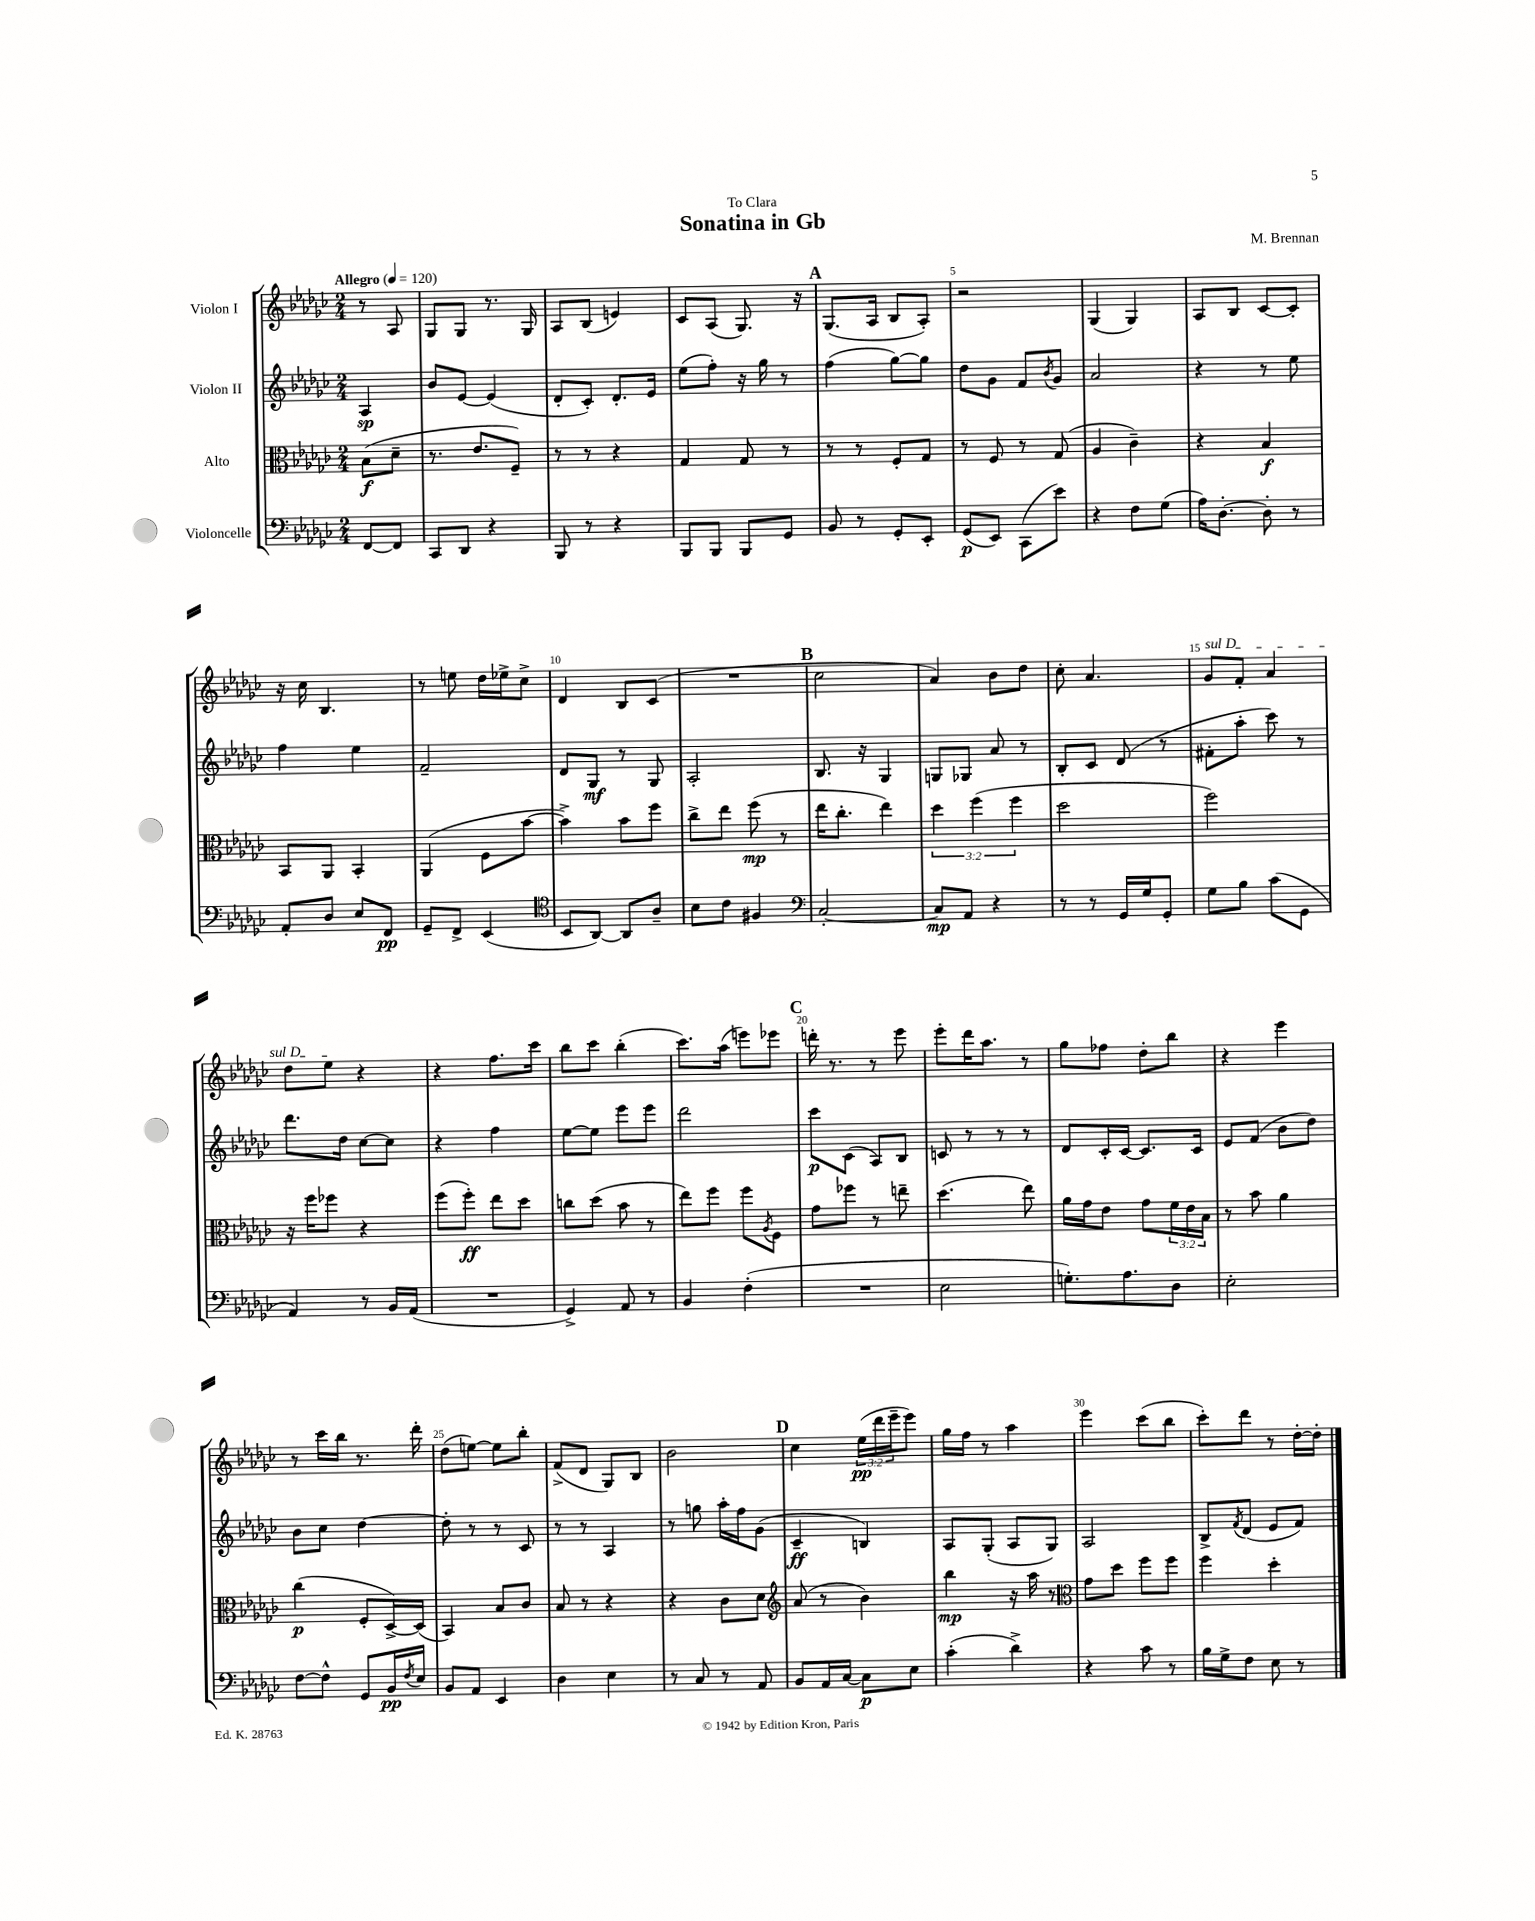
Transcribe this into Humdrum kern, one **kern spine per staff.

**kern	**dynam	**kern	**dynam	**kern	**dynam	**kern	**dynam
*part4	*part4	*part3	*part3	*part2	*part2	*part1	*part1
*staff4	*staff4	*staff3	*staff3	*staff2	*staff2	*staff1	*staff1
*I"Violoncelle	*	*I"Alto	*	*I"Violon II	*	*I"Violon I	*
*clefF4	*	*clefC3	*	*clefG2	*	*clefG2	*
*k[b-e-a-d-g-c-]	*	*k[b-e-a-d-g-c-]	*	*k[b-e-a-d-g-c-]	*	*k[b-e-a-d-g-c-]	*
*M2/4	*	*M2/4	*	*M2/4	*	*M2/4	*
*MM120	*	*MM120	*	*MM120	*	*MM120	*
=	=	=	=	=	=	=	=
!	!	!	!	!	!	!LO:TX:a:B:t=Allegro	!
[8FF/L	.	(8B-\L	f	4A-/	sp	8r	.
8FF/J]	.	8d-~\J	.	.	.	8A-/	.
=1	=1	=1	=1	=1	=1	=1	=1
8CC-/L	.	8.r	.	8b-/L	.	8G-/L	.
8DD-/J	.	.	.	[8e-/J	.	8G-/J	.
.	.	8.e-/L	.	.	.	.	.
4r	.	.	.	(4e-/]	.	8.r	.
.	.	8F~/J)	.	.	.	.	.
.	.	.	.	.	.	16G-/	.
=2	=2	=2	=2	=2	=2	=2	=2
8BBB-/	.	8r	.	8d-'/L	.	8A-/L	.
8r	.	8r	.	8c-'/J)	.	(8B-/J	.
4r	.	4r	.	8.d-'/L	.	4en/)	.
.	.	.	.	16e-/Jk	.	.	.
=3	=3	=3	=3	=3	=3	=3	=3
8BBB-/L	.	4G-/	.	(8ee-\L	.	8c-/L	.
8BBB-/J	.	.	.	8ff'\J)	.	(8A-/J	.
8BBB-/L	.	8G-/	.	16r	.	8.G-/)	.
.	.	.	.	16gg-\	.	.	.
8GG-/J	.	8r	.	8r	.	.	.
.	.	.	.	.	.	16r	.
!!LO:REH:place=s1:t=A
=4	=4	=4	=4	=4	=4	=4	=4
8BB-/	.	8r	.	(4ff\	.	(8.G-/L	.
8r	.	8r	.	.	.	.	.
.	.	.	.	.	.	16A-/Jk	.
8GG-'/L	.	8F'/L	.	[8gg-\L)	.	8B-/L	.
8EE-'/J	.	8G-/J	.	8gg-\J]	.	8A-'/J)	.
=5	=5	=5	=5	=5	=5	=5	=5
(8GG-/L	p	8r	.	8dd-\L	.	2r	.
8EE-/J)	.	8F/	.	8g-\J	.	.	.
(8CC-\L	.	8r	.	8f/L	.	.	.
.	.	.	.	8qb-/	.	.	.
8e-\J)	.	(8G-/	.	8g-/J	.	.	.
=6	=6	=6	=6	=6	=6	=6	=6
4r	.	4A-/	.	2a-/	.	(4G-/	.
8F\L	.	4c-~\)	.	.	.	4G-/)	.
(8G-\J	.	.	.	.	.	.	.
=7	=7	=7	=7	=7	=7	=7	=7
16A-\KL)	.	4r	.	4r	.	8A-/L	.
[8.D-'\J	.	.	.	.	.	.	.
.	.	.	.	.	.	8B-/J	.
8D-'\]	.	4B-/	f	8r	.	[8c-/L	.
8r	.	.	.	8ee-\	.	8c-'/J]	.
!!LO:LB:g=z
=8	=8	=8	=8	=8	=8	=8	=8
8AA-'/L	.	8BB-/L	.	4ff\	.	16r	.
.	.	.	.	.	.	16cc-\	.
8D-/J	.	8AA-/J	.	.	.	4.B-/	.
8E-/L	.	4BB-'/	.	4ee-\	.	.	.
8FF/J	pp	.	.	.	.	.	.
=9	=9	=9	=9	=9	=9	=9	=9
8GG-~/L	.	(4AA-/	.	2f~/	.	8r	.
8FF^/J	.	.	.	.	.	8een\	.
(4EE-/	.	8F\L	.	.	.	16dd-\LL	.
.	.	.	.	.	.	16ee-X^\J	.
.	.	[8b-\J	.	.	.	8cc-^\J	.
=10	=10	=10	=10	=10	=10	=10	=10
*clefC4	*	*	*	*	*	*	*
8BB-/L	.	4b-^\])	.	8d-/L	.	4d-/	.
[8AA-/J)	.	.	.	8G-/J	mf	.	.
8AA-/L]	.	8b-\L	.	8r	.	8B-/L	.
8A-~/J	.	8ff\J	.	8G-/	.	(8c-/J	.
=11	=11	=11	=11	=11	=11	=11	=11
8B-\L	.	8cc-^\L	.	2A-'/	.	2r	.
8c-\J	.	8ee-\J	.	.	.	.	.
4F#X/	.	(8ff\	mp	.	.	.	.
.	.	8r	.	.	.	.	.
!!LO:REH:place=s1:t=B
=12	=12	=12	=12	=12	=12	=12	=12
*clefF4	*	*	*	*	*	*	*
[2C-'/	.	16ee-\KL	.	8.B-/	.	2cc-\	.
.	.	8.cc-'\J	.	.	.	.	.
.	.	.	.	16r	.	.	.
.	.	4ee-\)	.	4G-/	.	.	.
=13	=13	=13	=13	=13	=13	=13	=13
8C-/L]	mp	6dd-\	.	8Gn/L	.	4a-/)	.
8AA-/J	.	.	.	8G-X/J	.	.	.
.	.	(6ff\	.	.	.	.	.
4r	.	.	.	8a-/	.	8b-\L	.
.	.	6ff\	.	.	.	.	.
.	.	.	.	8r	.	8dd-\J	.
=14	=14	=14	=14	=14	=14	=14	=14
8r	.	2dd-\	.	8B-'/L	.	8cc-'\	.
8r	.	.	.	8c-/J	.	4.a-/	.
16GG-/LL	.	.	.	(8d-/	.	.	.
16G-/J	.	.	.	.	.	.	.
8GG-'/J	.	.	.	8r	.	.	.
=15	=15	=15	=15	=15	=15	=15	=15
!	!	!	!	!	!	!LO:TX:a:i:t=sul D	!
8G-\L	.	2ff\)	.	8f#X'\L	.	8g-/L	.
8B-\J	.	.	.	8aa-'\J	.	8f'/J	.
(8c-\L	.	.	.	8ccc-\)	.	4a-/	.
8GG-\J	.	.	.	8r	.	.	.
!!LO:LB:g=z
=16	=16	=16	=16	=16	=16	=16	=16
4AA-/)	.	16r	.	8.ddd-\L	.	8dd-\L	.
.	.	16ff\KL	.	.	.	.	.
.	.	8ff-X\J	.	.	.	8ee-\J	.
.	.	.	.	16dd-\Jk	.	.	.
8r	.	4r	.	[8cc-\L	.	4r	.
16BB-/LL	.	.	.	8cc-\J]	.	.	.
(16AA-/JJ	.	.	.	.	.	.	.
=17	=17	=17	=17	=17	=17	=17	=17
2r	.	(8ff\L	.	4r	.	4r	.
.	.	8ff'\J)	ff	.	.	.	.
.	.	8ee-\L	.	4ff\	.	8.ff\L	.
.	.	8dd-\J	.	.	.	.	.
.	.	.	.	.	.	16ccc-\Jk	.
=18	=18	=18	=18	=18	=18	=18	=18
4GG-^/)	.	8ccn\L	.	[8ee-\L	.	8bb-\L	.
.	.	(8dd-\J	.	8ee-\J]	.	8ccc-\J	.
8AA-/	.	8b-\	.	8eee-\L	.	(4bb-'\	.
8r	.	8r	.	8eee-\J	.	.	.
=19	=19	=19	=19	=19	=19	=19	=19
4BB-/	.	8ee-\L)	.	2ddd-\	.	8.ccc-\L)	.
.	.	8ff\J	.	.	.	.	.
.	.	.	.	.	.	(16aa-\Jk	.
(4F'\	.	8ff\L	.	.	.	8eeen\L)	.
.	.	8qA-/	.	.	.	.	.
.	.	8F\J	.	.	.	8eee-X\J	.
!!LO:REH:place=s1:t=C
=20	=20	=20	=20	=20	=20	=20	=20
2r	.	8g-\L	.	8ccc-\L	p	16dddn'\	.
.	.	.	.	.	.	8.r	.
.	.	8ff-X\J	.	(8c-\J	.	.	.
.	.	8r	.	8A-/L)	.	8r	.
.	.	8een~\	.	8B-/J	.	8eee-\	.
=21	=21	=21	=21	=21	=21	=21	=21
2E-\	.	(4.dd-\	.	8cn/	.	8eee-'\L	.
.	.	.	.	8r	.	16ddd-\K	.
.	.	.	.	.	.	8.aa-\J	.
.	.	.	.	8r	.	.	.
.	.	8ee-\)	.	8r	.	8r	.
=22	=22	=22	=22	=22	=22	=22	=22
8.Gn'\L)	.	16a-\LL	.	8d-/L	.	8gg-\L	.
.	.	16g-\J	.	.	.	.	.
.	.	8e-\J	.	16c-'/L	.	8ff-X\J	.
8.A-\	.	.	.	[16c-/JJ	.	.	.
.	.	8g-\L	.	8.c-/L]	.	8dd-'\L	.
8D-\J	.	24f\L	.	.	.	8bb-\J	.
.	.	24e-\	.	.	.	.	.
.	.	.	.	16c-/Jk	.	.	.
.	.	24B-\JJ	.	.	.	.	.
=23	=23	=23	=23	=23	=23	=23	=23
2E-'\	.	8r	.	8e-/L	.	4r	.
.	.	8b-\	.	(8f/J	.	.	.
.	.	4a-\	.	8b-\L	.	4eee-\	.
.	.	.	.	8dd-\J)	.	.	.
!!LO:LB:g=z
=24	=24	=24	=24	=24	=24	=24	=24
[8F\L	.	(4cc-\	p	8b-\L	.	8r	.
8F^^\J]	.	.	.	8cc-\J	.	16ccc-\LL	.
.	.	.	.	.	.	16bb-\JJ	.
8GG-/L	.	8F'/L	.	[4dd-\	.	8.r	.
16BB-/L	pp	[16D-^/L)	.	.	.	.	.
8qF/	.	.	.	.	.	.	.
16E-/JJ	.	(16D-/JJ]	.	.	.	16ddd-'\	.
=25	=25	=25	=25	=25	=25	=25	=25
8BB-/L	.	4BB-/)	.	8dd-'\]	.	(8dd-\L	.
8AA-/J	.	.	.	8r	.	[8een\J)	.
4EE-/	.	8B-/L	.	8r	.	8ee\L]	.
.	.	8c-/J	.	8c-/	.	8bb-'\J	.
=26	=26	=26	=26	=26	=26	=26	=26
4D-\	.	8B-/	.	8r	.	(8f^/L	.
.	.	8r	.	8r	.	8d-/J	.
4E-\	.	4r	.	4A-/	.	8G-/L)	.
.	.	.	.	.	.	8B-/J	.
=27	=27	=27	=27	=27	=27	=27	=27
8r	.	4r	.	8r	.	2b-\	.
8C-/	.	.	.	8ggn\	.	.	.
8r	.	8c-\L	.	16aa-'\LL	.	.	.
.	.	.	.	16ff\J	.	.	.
8AA-/	.	8d-\J	.	(8g-\J	.	.	.
!!LO:REH:place=s1:t=D
=28	=28	=28	=28	=28	=28	=28	=28
*	*	*clefG2	*	*	*	*	*
8BB-/L	.	(8a-/	.	4c-~/	ff	4cc-\	.
16AA-/L	.	8r	.	.	.	.	.
[16C-/JJ	.	.	.	.	.	.	.
8C-\L]	p	4b-\)	.	4Bn/)	.	(24ee-\LL	pp
.	.	.	.	.	.	24ddd-\	.
.	.	.	.	.	.	24eee-~\J	.
8E-\J	.	.	.	.	.	8eee-\J)	.
=29	=29	=29	=29	=29	=29	=29	=29
(4c-'\	.	4bb-\	mp	8A-/L	.	16gg-\LL	.
.	.	.	.	.	.	16ff\JJ	.
.	.	.	.	(8G-'/J	.	8r	.
4d-^\)	.	16r	.	8A-/L	.	4aa-\	.
.	.	16aa-\	.	.	.	.	.
.	.	8r	.	8G-/J)	.	.	.
=30	=30	=30	=30	=30	=30	=30	=30
*	*	*clefC3	*	*	*	*	*
4r	.	8g-\L	.	2A-/	.	4eee-\	.
.	.	8dd-\J	.	.	.	.	.
8c-\	.	8ff\L	.	.	.	(8ccc-\L	.
8r	.	8ff\J	.	.	.	8bb-\J	.
=31	=31	=31	=31	=31	=31	=31	=31
16B-\LL	.	4ff\	.	8B-^/L	.	8ccc-'\L)	.
16G-^\J	.	.	.	.	.	.	.
.	.	.	.	8qf/	.	.	.
8F\J	.	.	.	(8d-/J	.	8ddd-\J	.
8E-\	.	4dd-'\	.	8e-/L	.	8r	.
8r	.	.	.	8f/J)	.	[16dd-'\LL	.
.	.	.	.	.	.	16dd-'\JJ]	.
==	==	==	==	==	==	==	==
*-	*-	*-	*-	*-	*-	*-	*-
